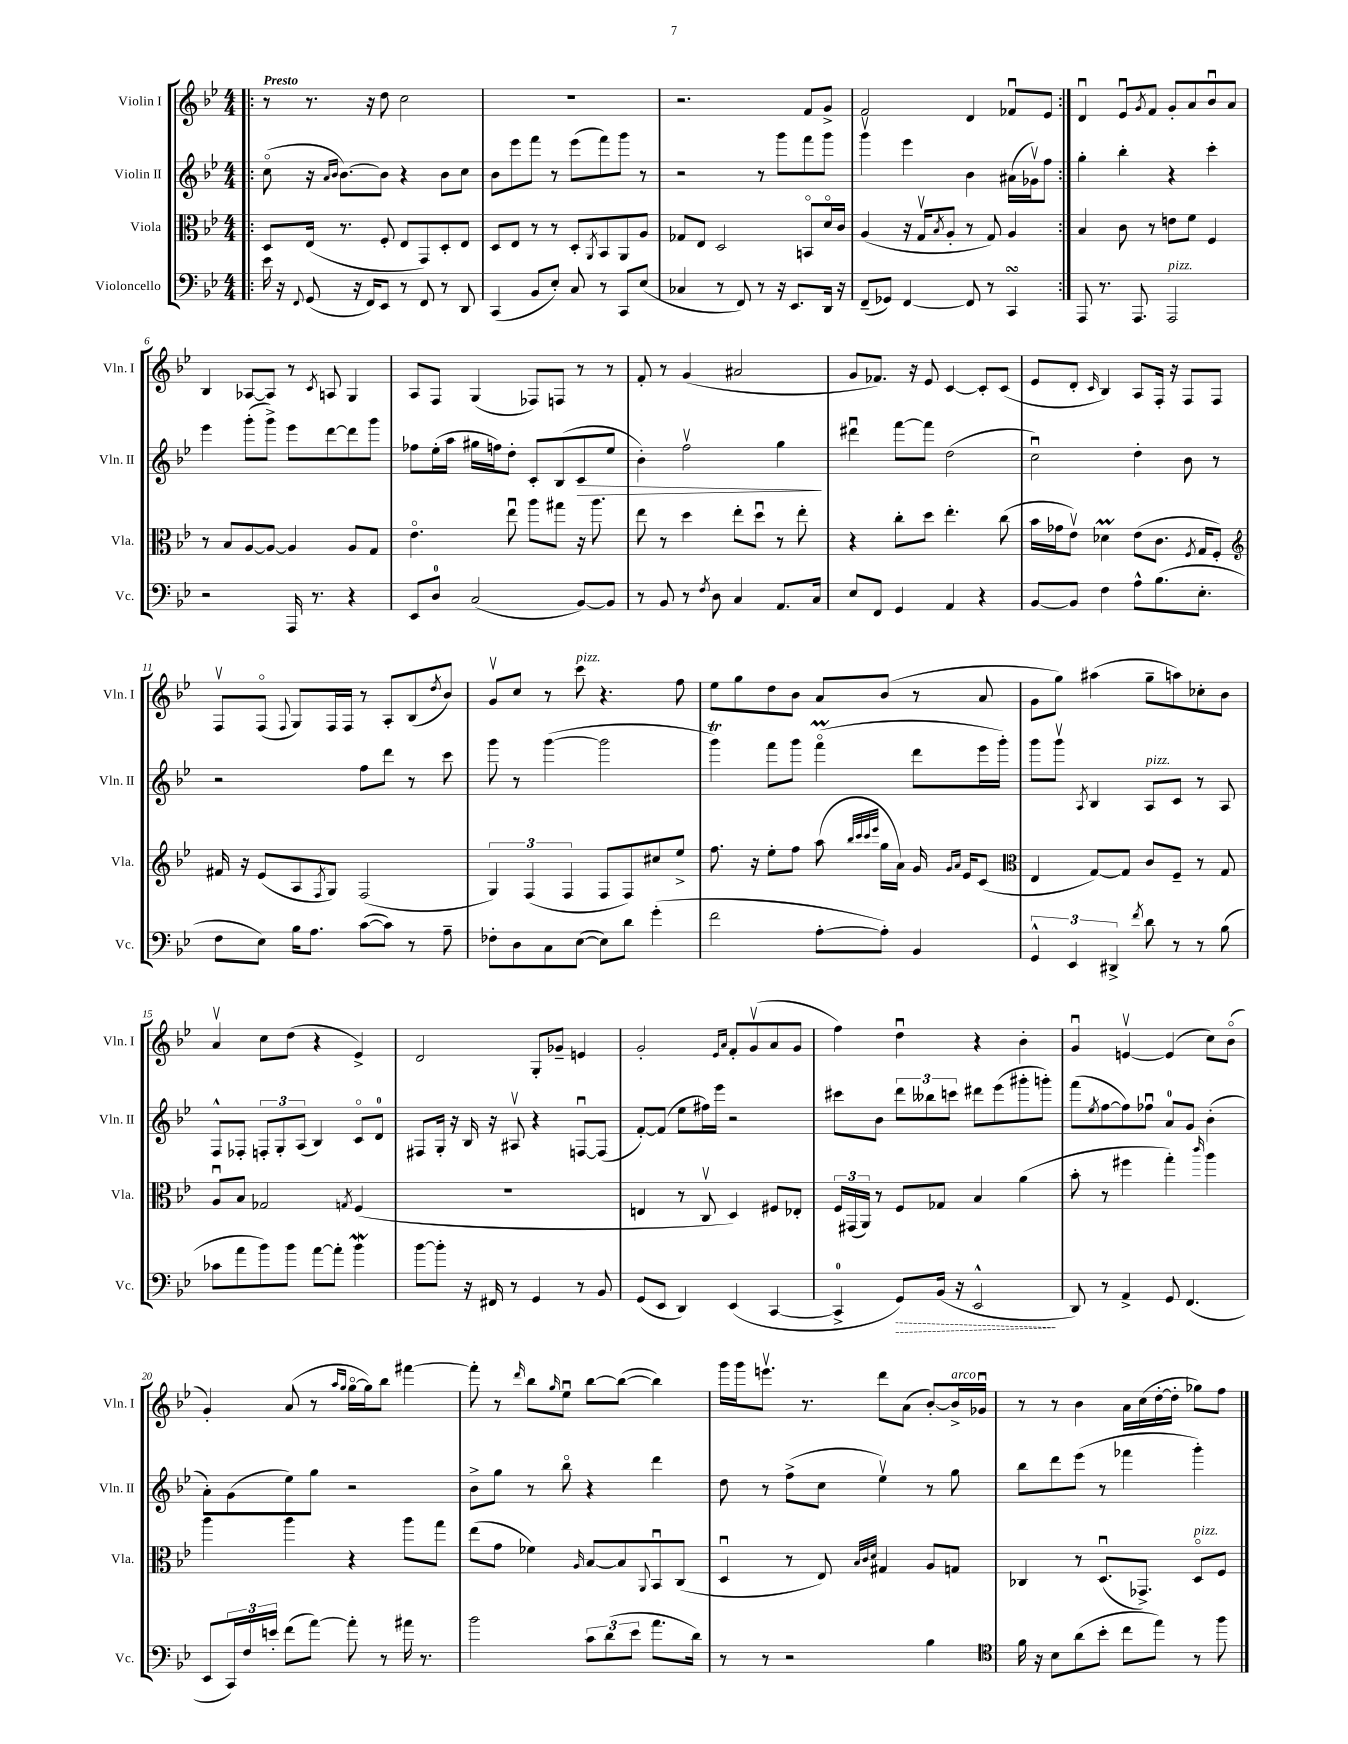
<<
\new StaffGroup <<
\new Staff = "s0" \with { instrumentName = "Violin I" shortInstrumentName = "Vln. I" } {
    \clef treble \key bes \major \numericTimeSignature \time 4/4 \tempo "Presto"
    \repeat volta 2 { \bar ".|:" r8 r8. r16 d''8 c''2 |
    R1 |
    r2. f'8 g'8-> |
    f'2 d'4 fes'8\downbow ees'8 | }
    d'4\downbow ees'8\downbow \acciaccatura { g'8 } f'8 g'8-. a'8 bes'8\downbow a'8 |
    bes4 aes8~ aes8 r8 \acciaccatura { c'8 } a8 g4 |
    a8 f8 g4( fes8) f8 r8 r8 |
    f'8-. r8 g'4( ais'2 |
    g'8 fes'8.) r16 ees'8 c'4~ c'8-. c'8( |
    ees'8 d'8-. \grace { c'16 } bes4) a8 f16-. r16 f8 f8 |
    f8\upbow f8\flageolet( \appoggiatura { f8 } g8) f16 f16 r8 a8-. bes8( \acciaccatura { d''8 } bes'8) |
    g'8\upbow c''8 r8 c'''8^\markup { \italic "pizz." } r4. f''8 |
    ees''8 g''8 d''8 bes'8 a'8 bes'8( r8 a'8 |
    g'8 g''8) ais''4( g''8-- a''8) ces''8-. bes'8 |
    a'4\upbow c''8 d''8( r4 ees'4->) |
    d'2 g8-. ges'8-- e'4 |
    g'2-. \grace { ees'16 a'16 } f'8-. g'8\upbow( a'8 g'8 |
    f''4) d''4\downbow r4 bes'4-. |
    g'4\downbow e'4~\upbow e'4( c''8) bes'8\flageolet( |
    g'4-.) a'8( r8 \grace { a''16 g''16 } g''16~\flageolet g''16) bes''8 fis'''4~ |
    fis'''8-. r8 \grace { d'''16 } bes''8 \grace { g''16 } ees''8\downbow bes''8~ bes''8~( bes''4) |
    g'''16 g'''16 e'''8.\upbow r8. d'''8 a'8( bes'8~-.) bes'16->^\markup { \italic "arco" } ges'16\downbow |
    r8 r8 bes'4 a'16 c''16( d''16~-. d''16-. ges''8) f''8 \bar "|." |
}
\new Staff = "s1" \with { instrumentName = "Violin II" shortInstrumentName = "Vln. II" } {
    \clef treble \key bes \major \numericTimeSignature \time 4/4
    \repeat volta 2 { \bar ".|:" c''8\flageolet( r16 \grace { a'16 bes'16 } bes'8.~) bes'8 r4 bes'8 c''8 |
    bes'8 ees'''8 f'''8 r8 ees'''8( f'''8) g'''8 r8 |
    r2 r8 g'''8 f'''8 g'''8 |
    g'''4\upbow ees'''4 bes'4 ais'16( ges'16\upbow) f''8 | }
    g''4-. bes''4-. r4 c'''4-. |
    ees'''4 g'''8-.( g'''8->) ees'''8 d'''8~ d'''8 g'''8 |
    fes''8 ees''16-.( a''16 gis''16 f''16) d''8-. c'8-. bes8( c'8\> ees''8 |
    bes'4-.) f''2\upbow g''4\! |
    dis'''4\downbow f'''8~ f'''8 d''2( |
    c''2\downbow) d''4-. bes'8 r8 |
    r2 f''8 d'''8 r8 c'''8 |
    g'''8 r8 g'''4~( g'''2 |
    g'''4\trill) f'''8 g'''8 f'''4\flageolet\prall( d'''8 ees'''16 g'''16-.) |
    g'''8 g'''8\upbow \acciaccatura { a8 } bes4 a8^\markup { \italic "pizz." } c'8 r8 a8 |
    f8-^ fes8-. \tuplet 3/2 { f8-. g8-. a8( } bes4) c'8\flageolet d'8-0 |
    fis8 g16-. r16 bes16 r16 ais8\upbow r4 f8~\downbow f8( |
    f'8~-.) f'8( ees''8 fis''16) ees'''16 r2 |
    cis'''8 bes'8 \tuplet 3/2 { d'''8 beses''8 c'''8 } dis'''8 ees'''8( gis'''8-. g'''8-.) |
    f'''8( \acciaccatura { ees''8 } f''8~ f''8) fes''8\downbow a'8-0 g'8 bes'4-.( |
    a'8-.) g'8( ees''8) g''8 r2 |
    bes'8-> g''8 r8 bes''8\flageolet r4 d'''4 |
    d''8 r8 f''8->( c''8 ees''4\upbow) r8 g''8 |
    bes''8 d'''8 ees'''8( r8 fes'''4 g'''4-.) \bar "|." |
}
\new Staff = "s2" \with { instrumentName = "Viola" shortInstrumentName = "Vla." } {
    \clef alto \key bes \major \numericTimeSignature \time 4/4
    \repeat volta 2 { \bar ".|:" d8 ees16( r8. f8-. ees8 g,8) d8-. ees8 |
    d8 ees8 r8 r8 d8-. \acciaccatura { a,8 } bes,8 a,8 a8 |
    ges8 ees8 d2 b,8\flageolet d'16\flageolet c'16 |
    a4( r16 g16\upbow \acciaccatura { bes8 } a8-. r8 g8) a4 | }
    bes4 c'8 r8 e'8 f'8 f4 |
    r8 bes8 a8~ a8~ a4 a8 g8 |
    ees'4.\flageolet ees''8\downbow a''8 gis''8 r16 a''8. |
    ees''8 r8 d''4 ees''8-. d''8\downbow r8 ees''8-. |
    r4 c''8-. d''8 ees''4.-. c''8( |
    bes'16 ges'16 ees'8\upbow) des'4\prall ees'8( c'8. \acciaccatura { f8 } g16 f8-.) |
    \clef treble fis'16 r16 ees'8( a8 \acciaccatura { f8 } g8) f2( |
    \tuplet 3/2 { g4) f4( f4 } f8 f8) cis''8 ees''8-> |
    f''8. r16 ees''8-. f''8 a''8( \grace { bes''32 c'''32 c'''32 ees'''32 } g''16 a'16) g'16 \grace { g'16 a'16 } ees'16 c'8( |
    \clef alto ees4 g8~) g8 c'8 f8-- r8 g8 |
    a8\downbow bes8 ges2 \acciaccatura { g8 } f4( |
    R1 |
    e4 r8 c8\upbow d4) fis8 ees8-. |
    \tuplet 3/2 { f16 gis,16( a,16) } r8 f8 ges8 bes4 a'4( |
    bes'8-. r8 fis''4 g''4-.) \grace { c'''16 } a''4 |
    a''4 a''4 r4 a''8 g''8 |
    ees''8( g'8 fes'4) \grace { a16 } bes8~ bes8 \appoggiatura { a,8 } bes,8\downbow c8( |
    d4\downbow r8 ees8) \grace { bes32 c'32 d'32 } gis4 a8 g8 |
    ces4 r8 d8.\downbow( ges,8.->) d8\flageolet^\markup { \italic "pizz." } f8 \bar "|." |
}
\new Staff = "s3" \with { instrumentName = "Violoncello" shortInstrumentName = "Vc." } {
    \clef bass \key bes \major \numericTimeSignature \time 4/4
    \repeat volta 2 { \bar ".|:" ees'16 r16 \appoggiatura { f,8 } g,8( r16 f,16) ees,8 r8 f,8 r8 d,8 |
    c,4( bes,8 ees8-.) c8 r8 c,8 ees8( |
    ces4 r8 f,8) r8 r16 ees,8. d,16 r16 |
    f,8--( ges,8) f,4~ f,8 r8 c,4\turn | }
    a,,8 r8. a,,8. a,,2^\markup { \italic "pizz." } |
    r2 a,,16 r8. r4 |
    ees,8 d8-0 c2( bes,8~) bes,8 |
    r8 bes,8 r8 \acciaccatura { f8 } d8 c4 a,8. c16 |
    ees8 f,8 g,4 a,4 r4 |
    bes,8~ bes,8 f4 a8-^ bes8.( ees8.-. |
    f8 ees8) bes16 a8. c'8~( c'8) r8 a8-- |
    fes8-. d8 c8 ees8~( ees8) d'8 g'4-.( |
    f'2 a8~-. a8-.) bes,4 |
    \tuplet 3/2 { g,4-^ ees,4 dis,4-> } \acciaccatura { f'8 } d'8 r8 r8 bes8( |
    ces'8 a'8 bes'8) bes'8 a'8~ a'8-. bes'4\mordent |
    bes'8~ bes'8-. r16 fis,16 r8 g,4 r8 bes,8 |
    g,8( ees,8 d,4) ees,4( c,4~ |
    c,4-0-> \once \override Hairpin.style = #'dashed-line g,8\>) bes,16( r16 ees,2-^\! |
    d,8) r8 a,4-> g,8 f,4.( |
    ees,8 \tuplet 3/2 { c,16) f16 e'16-. } f'8( a'8~) a'8-. r8 ais'16 r8. |
    bes'2 \tuplet 3/2 { c'8 d'8( ees'8 } a'8. d'16) |
    r8 r8 r2 bes4 |
    \clef tenor f'16 r16 bes8 a'8( bes'8-. c''8 ees''8) r8 f''8 \bar "|." |
}
>>
>>
